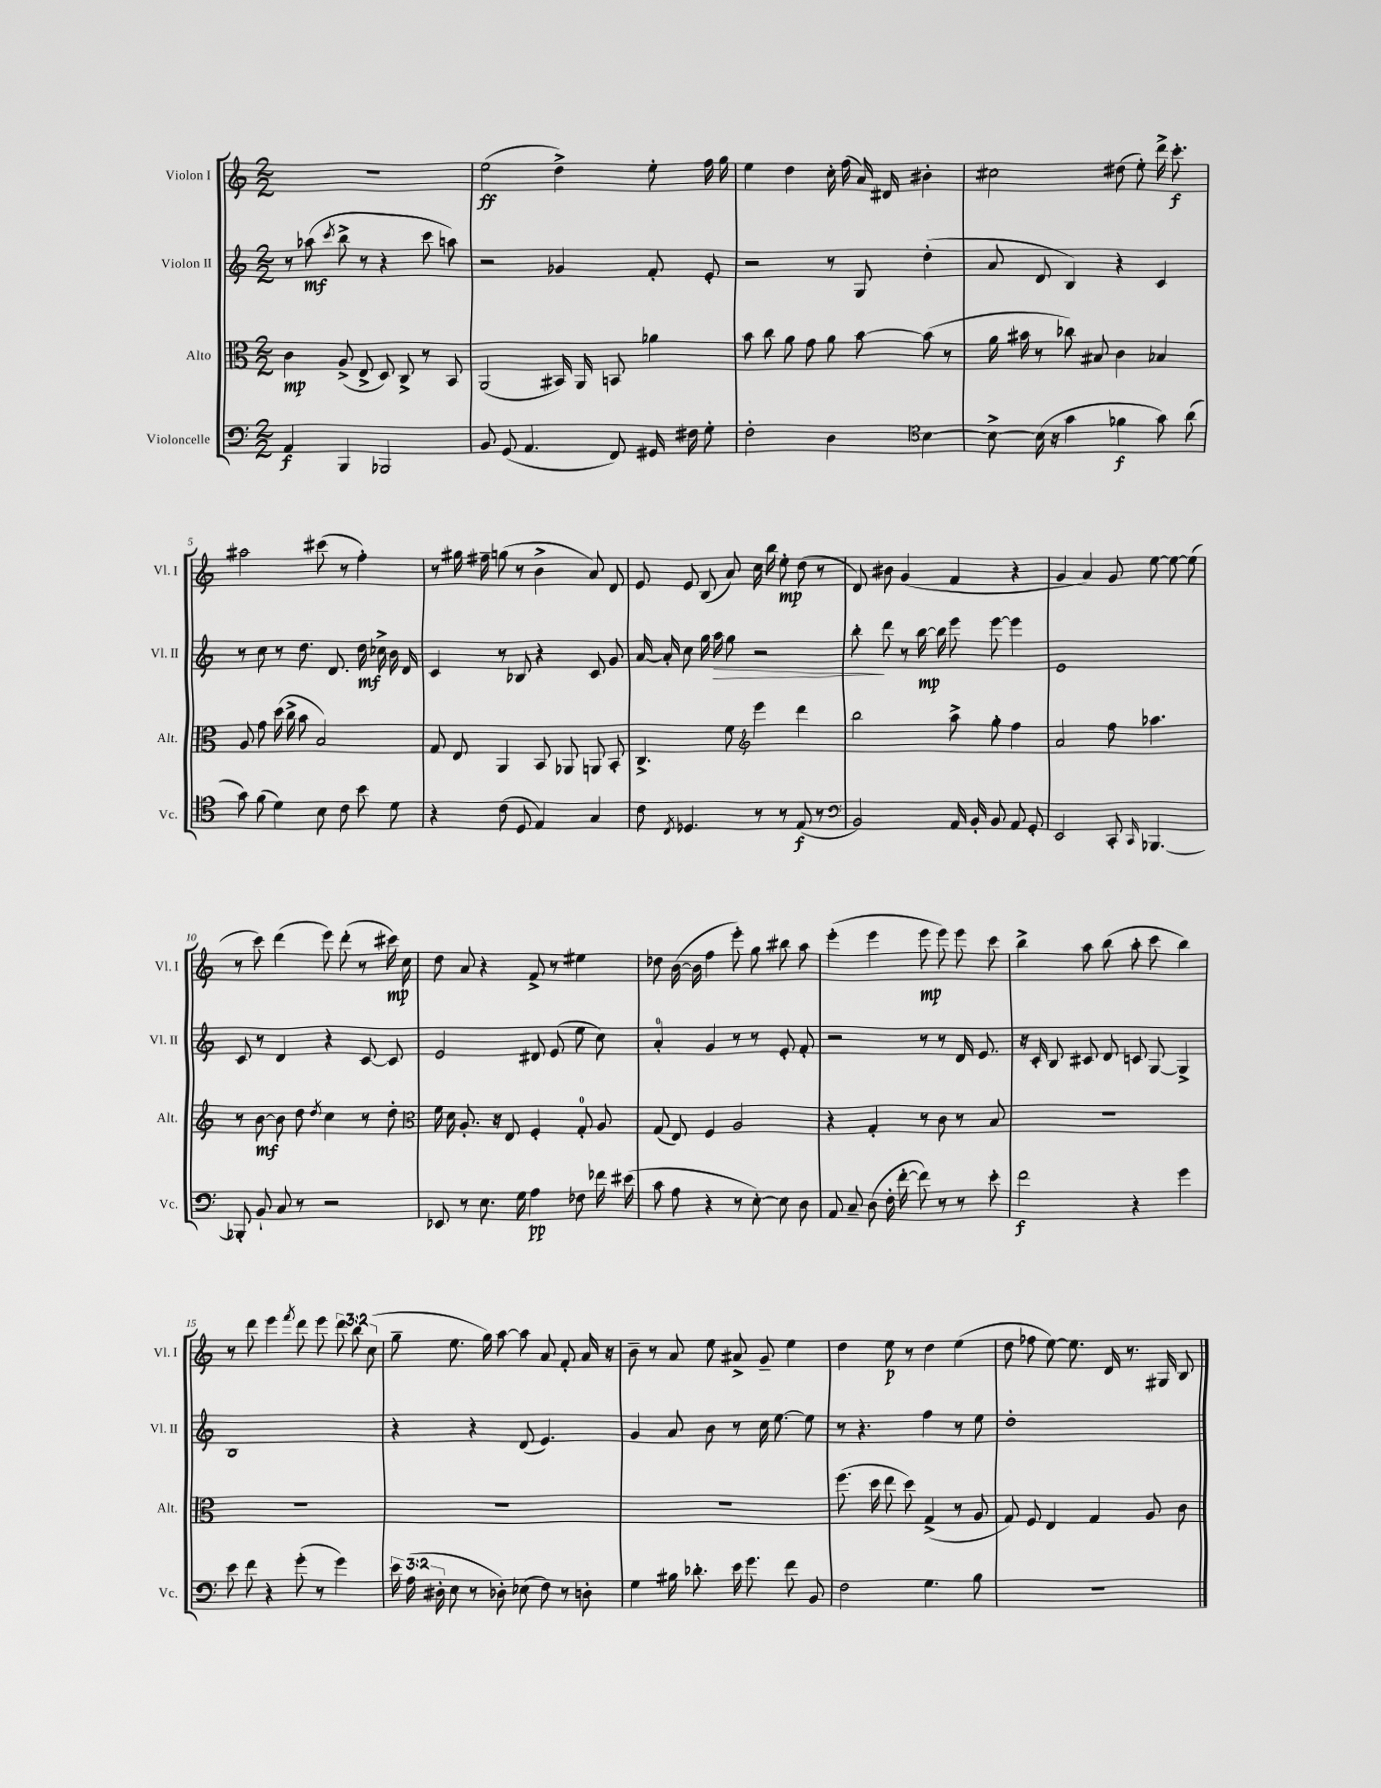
<<
\new StaffGroup <<
\new Staff = "s0" \with { instrumentName = "Violon I" shortInstrumentName = "Vl. I" } {
    \clef treble \key c \major \numericTimeSignature \time 2/2 \override Staff.TupletNumber.text = #tuplet-number::calc-fraction-text
    \autoBeamOff R1 |
    e''2\ff( d''4->) e''8-. f''16 g''16 |
    e''4 d''4 c''16-. f''16( a'16) dis'16 bis'4-. |
    cis''2 dis''8( e''8-.) d'''16-> c'''8.-.\f |
    ais''2 cis'''8( r8 f''4-.) |
    r8 gis''16 fis''16-- g''8( r8 b'4-> a'8) d'8 |
    e'8 e'8 b8( a'8) c''16 b''16 e''8-.\mp d''8( r8 |
    d'8) bis'8 g'4( f'4 r4 |
    g'4 a'4) g'8 e''8~ e''8~ e''8( |
    r8 c'''8) d'''4( e'''8) d'''8-.( r8 cis'''16\mp) c''16 |
    d''8 a'8 r4 f'8-> r8 eis''4 |
    des''8 b'16~( b'16 f''4 e'''8-.) g''8 bis''8 a''8 |
    e'''4-.( e'''4 e'''8\mp e'''8) e'''8 c'''8 |
    b''4-> a''8 b''8( a''8-. c'''8 b''4) |
    r8 d'''8 e'''4 \acciaccatura { f'''8 } d'''8 e'''8 \tuplet 3/2 { d'''8 b''8 c''8( } |
    g''8-- e''8. g''16) a''8~ a''8 a'8 f'8-. a'16 r16 |
    b'8-- r8 a'8 e''8 ais'8-> g'8-- e''4 |
    d''4 e''8\p r8 d''4 e''4( |
    d''8 fes''8 e''8~) e''8. d'16 r8. gis16 b8 \bar "|." |
}
\new Staff = "s1" \with { instrumentName = "Violon II" shortInstrumentName = "Vl. II" } {
    \clef treble \key c \major \numericTimeSignature \time 2/2
    \autoBeamOff r8 aes''8\mf( \acciaccatura { c'''8 } b''8-> r8 r4 c'''8 a''8) |
    r2 ges'4 f'8-. e'8-. |
    r2 r8 g8 d''4-.( |
    a'8 d'8 b4) r4 c'4 |
    r8 c''8 r8 d''8. d'8. d''16\mf ces''16-> b'16 d'16 |
    c'4 r8 bes8 r4 c'8 g'8 |
    a'16~ a'16-. c''8 g''16 a''16\> g''8 r2 |
    b''8-.\! d'''8 r8 b''16~\mp b''16 e'''8 e'''8~ e'''4 |
    e'1 |
    c'8 r8 d'4 r4 c'8~ c'8 |
    e'2 dis'8 e'8( e''8 c''8) |
    a'4-0-. g'4 r8 r8 e'8-. f'8-. |
    r2 r8 r8 d'16 e'8. |
    r16 c'16-. b8 cis'8 d'8 c'8 g8~ g4-> |
    b1 |
    r4 r4 d'8( e'4.) |
    g'4 a'8 b'8 r8 c''16 e''8.~ e''8 |
    r8 r4. f''4 r8 e''8 |
    d''1-. \bar "|." |
}
\new Staff = "s2" \with { instrumentName = "Alto" shortInstrumentName = "Alt." } {
    \clef alto \key c \major \numericTimeSignature \time 2/2
    \autoBeamOff c'4\mp a8->( e8-> d8) c8-> r8 b,8 |
    a,2( bis,16) a,16 b,8 aes'4 |
    b'8 c''8 a'8 g'8 a'8 b'8~ b'8( r8 |
    a'16 bis'16 r8 ces''8) bis8 c'4 bes4 |
    a8 g'8 d''16( c''16-> b'8 b2) |
    g8 e8 a,4 b,8 aes,8 a,8 b,8-. |
    c4.-> f'8 \clef treble e'''4 d'''4 |
    b''2 a''8-> g''8-. f''4 |
    a'2 f''8 aes''4. |
    r8 b'8~\mf b'8 d''8 \acciaccatura { d''8 } c''4 r8 d''8-. |
    \clef alto f'16 d'16 a8.-. r16 e8 f4-. g8-0-. a8 |
    g8( e8) f4 a2 |
    r4 g4-. r8 c'8 r8 b8 |
    R1 |
    R1 |
    R1 |
    R1 |
    f''8.( d''16 e''8 d''8) g4->( r8 a8 |
    g8) f8 e4 g4 a8 c'8 \bar "|." |
}
\new Staff = "s3" \with { instrumentName = "Violoncelle" shortInstrumentName = "Vc." } {
    \clef bass \key c \major \numericTimeSignature \time 2/2 \override Staff.TupletNumber.text = #tuplet-number::calc-fraction-text
    \autoBeamOff a,4\f b,,4 bes,,2 |
    b,8 g,8( a,4. f,8) gis,16 fis16 g8-. |
    f2-. d4 \clef tenor b4~ |
    b8~-> b16( r16 g'4 fes'4\f g'8) a'8( |
    g'8) f'8( d'4) b8 c'8 b'8 d'8 |
    r4 c'8( d8 e4) g4 |
    c'8 \acciaccatura { c8 } des4. r8 r8 e8\f( r8 |
    \clef bass b,2) a,16 b,16-. b,8 a,8 g,8-. |
    e,2 c,8-. \grace { c,16 } bes,,4.~ |
    bes,,8-. b,8-! c8 r8 r2 |
    ees,8 r8 e8. g16 a4\pp fes8 fes'16 eis'16( |
    c'8 a8 r4 r8 e8~-.) e8 d8 |
    a,8 c8-- d8( f16-. f'16~-. f'8) r8 r8 e'8-. |
    f'2\f r4 g'4 |
    e'8 f'8 r4 g'8-.( r8 g'4) |
    \tuplet 3/2 { e'16 a16( dis16-. } e8 r8 des8-.) ees8( f8) r8 d8-. |
    g4 bis16 des'8.-. e'16 g'8. f'8 b,8 |
    f2 g4. b8 |
    R1 \bar "|." |
}
>>
>>
